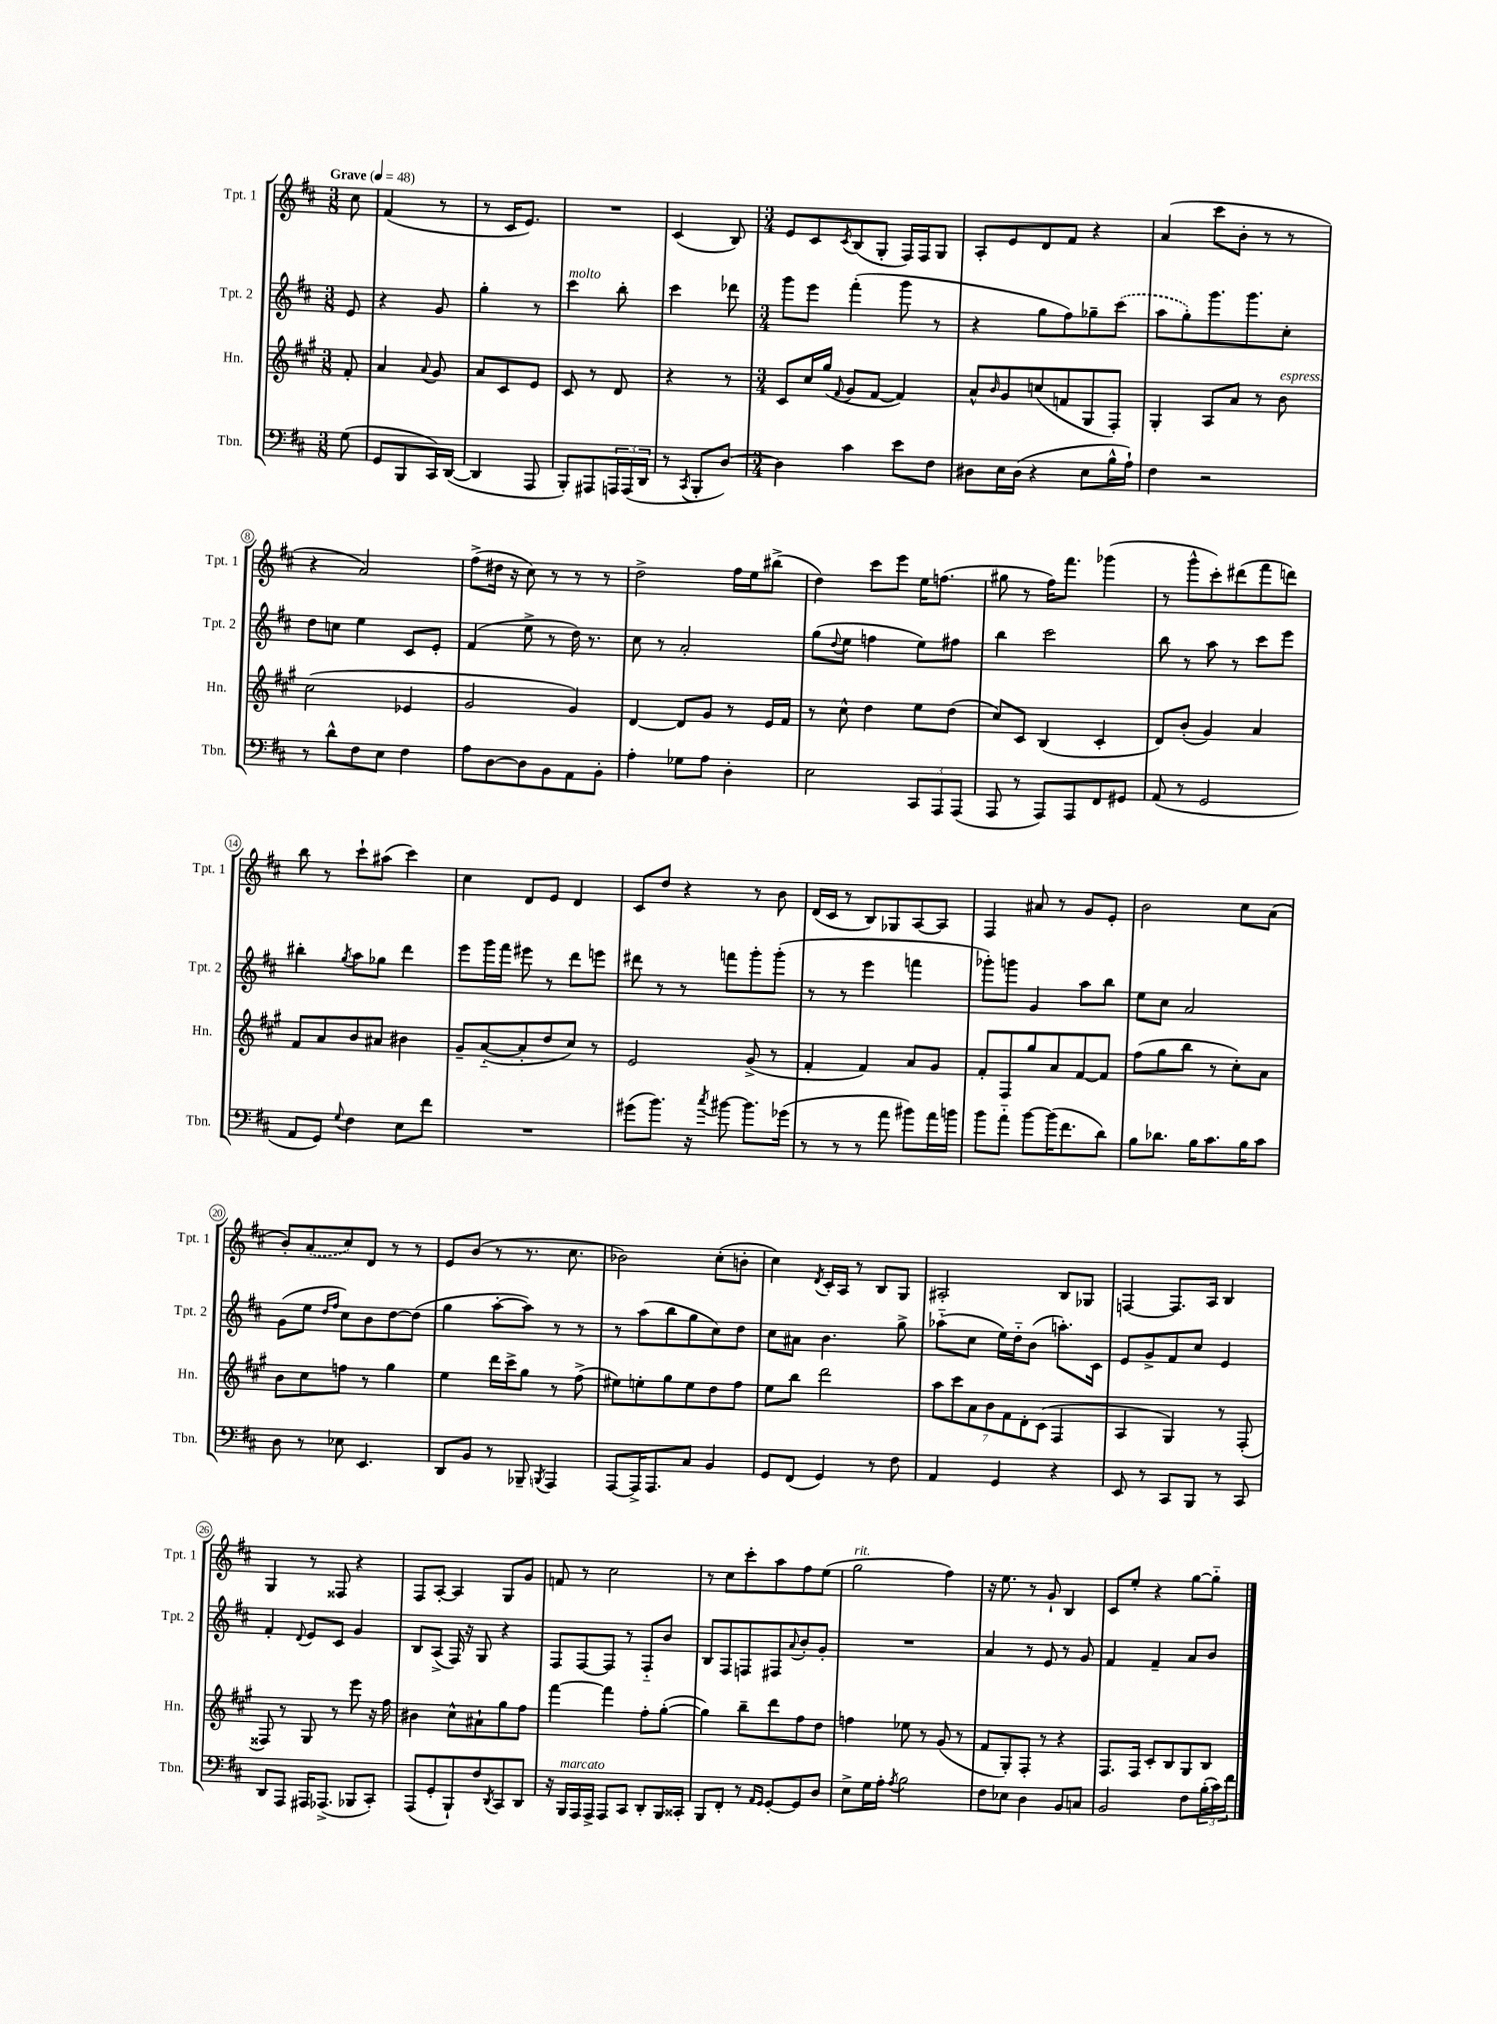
<<
\new StaffGroup <<
\new Staff = "s0" \with { instrumentName = "Tpt. 1" shortInstrumentName = "Tpt. 1" } {
    \clef treble \key d \major \numericTimeSignature \time 3/8 \partial 8 \tempo "Grave" 4 = 48
    cis''8 |
    fis'4( r8 |
    r8 cis'16 e'8.) |
    R4. |
    cis'4( b8) |
    \numericTimeSignature \time 3/4 e'8 cis'8 \acciaccatura { cis'8 } b8( g8-. fis16) fis16 g8 |
    a8-. e'8 d'8 fis'8 r4 |
    a'4( cis'''8 b'8-. r8 r8 |
    r4 a'2) |
    fis''8->( dis''16 r16 cis''8) r8 r8 r8 |
    d''2-> fis''16 e''16 bis''8->( |
    d''4) cis'''8 e'''8 e''16 f''8.( |
    gis''8 r8 fis''16) fis'''8. ges'''4( |
    r8 g'''8-^ cis'''8-.) dis'''8( fis'''8 d'''8) |
    b''8 r8 cis'''8-! ais''8( cis'''4) |
    cis''4 d'8 e'8 d'4 |
    cis'8 d''8 r4 r8 b'8 |
    d'16( cis'16 r8 b8) ges8 a8~ a8 |
    fis4 ais'8 r8 g'8 e'8-. |
    b'2 cis''8 a'8( |
    b'8-.) \once \slurDashed a'8( cis''8) d'8 r8 r8 |
    e'8 b'8( r8 r8. cis''8. |
    bes'2) cis''8-.( b'8-. |
    cis''4) \acciaccatura { d'8 } cis'16-. a16 r8 b8 g8 |
    ais2-. b8 ges8 |
    f4~ f8. a16 b4 |
    g4 r8 fisis8 r4 |
    fis8 a8~-. a4 g8 g'8 |
    f'8 r8 cis''2 |
    r8 cis''8 cis'''8-. a''8 fis''8 e''8( |
    g''2^\markup { \italic "rit." } fis''4) |
    r16 e''8. r8 g'8-! b4 |
    cis'8 e''8-. r4 g''8~ g''8-_ \bar "|." |
}
\new Staff = "s1" \with { instrumentName = "Tpt. 2" shortInstrumentName = "Tpt. 2" } {
    \clef treble \key d \major \numericTimeSignature \time 3/8 \partial 8
    e'8 |
    r4 g'8 |
    g''4-. r8 |
    cis'''4^\markup { \italic "molto" } b''8-. |
    cis'''4 des'''8 |
    \numericTimeSignature \time 3/4 g'''8 e'''8 fis'''4-.( g'''8 r8 |
    r4 g''8 fis''8) ges''8-- \once \slurDashed cis'''8( |
    a''8 g''8-.) g'''8. g'''8. cis''8-. |
    d''8 c''8 e''4 cis'8 e'8-. |
    fis'4( e''8-> r8 d''16) r8. |
    cis''8 r8 a'2-. |
    g''8( \appoggiatura { d''8 } e''8 f''4 e''8) fis''8 |
    b''4 cis'''2 |
    b''8 r8 a''8 r8 cis'''8 e'''8 |
    bis''4-. \acciaccatura { g''8 } a''8 ges''8 d'''4 |
    e'''8 g'''16 fis'''16 eis'''8 r8 d'''8 e'''8 |
    dis'''8 r8 r8 f'''8 g'''8-. g'''8-.( |
    r8 r8 e'''4 f'''4 |
    ges'''8-.) g'''8 g'4 a''8 b''8 |
    e''8 cis''8 a'2 |
    g'8( e''8 \grace { d''16 fis''16 } cis''8) b'8 d''8~ d''8( |
    g''4 a''8~-. a''8) r8 r8 |
    r8 a''8( b''8 g''8 cis''8) d''8 |
    cis''8 ais'8 b'4. g''8-> |
    aes''8-_( cis''8 e''16) d''16-_ b'8( a''8.-.) cis'16 |
    e'8 g'8-> fis'8 cis''8 e'4 |
    fis'4-. \appoggiatura { d'8 } e'8 cis'8 g'4 |
    b8 a8->( fis16) r16 g8 r4 |
    fis8 fis8~ fis8 r8 fis8-_ b'8 |
    b8 fis8 f8 fis8 \appoggiatura { a'8 } b'8-. g'8-. |
    R2. |
    a'4 r8 e'8 r8 g'8 |
    fis'4 fis'4-- a'8 b'8 \bar "|." |
}
\new Staff = "s2" \with { instrumentName = "Hn." shortInstrumentName = "Hn." } {
    \clef treble \key a \major \numericTimeSignature \time 3/8 \partial 8
    fis'8-. |
    a'4 \appoggiatura { a'8 } gis'8 |
    a'8 cis'8 e'8 |
    cis'8 r8 d'8 |
    r4 r8 |
    \numericTimeSignature \time 3/4 cis'8 cis''16 gis''16( \appoggiatura { fis'8 } gis'8 fis'8~ fis'4) |
    a'8-^ \grace { b'16 } gis'8 c''8( f'8 gis8 fis8-.) |
    gis4-. a8 a'8 r8 b'8^\markup { \italic "espress." } |
    cis''2( ees'4 |
    gis'2 gis'4) |
    d'4~ d'8 gis'8 r8 e'16 fis'16 |
    r8 cis''8-^ d''4 e''8 d''8( |
    cis''8) cis'8 b4( cis'4-. |
    d'8) b'8-.( gis'4) a'4 |
    fis'8 a'8 b'8 ais'8 bis'4 |
    gis'8-- a'8~-_( a'8-. d''8 cis''8) r8 |
    e'2 gis'8->( r8 |
    fis'4-. fis'4) a'8 gis'8 |
    fis'8-. fis8 gis''8 a'8 fis'8~ fis'8 |
    fis''8( gis''8 b''8 r8 cis''8-.) a'8 |
    b'8 cis''8 f''8 r8 gis''4 |
    e''4 d'''16 cis'''16-> gis''8 r8 fis''8->( |
    eis''8) e''8-. gis''8 e''8 d''8 fis''8 |
    e''8 b''8 d'''2 |
    \tuplet 7/4 { a''8 cis'''8 a'8 b'8 fis'8 d'8-. cis'8( } fis4 |
    a4 gis4) r8 fis8-.( |
    fisis8) r8 gis8 r8 e'''8 r16 fis''16 |
    bis'4 cis''8-^ ais'8-! gis''8 fis''8 |
    fis'''4~ fis'''4 fis''8-. gis''8~-.( |
    gis''4) b''8-- d'''8 fis''8 d''8 |
    f''4 ees''8 r8 gis'8( r8 |
    fis'8 gis8-.) fis8-. r8 r4 |
    fis8. fis16 cis'8-. b8 gis8 b8 \bar "|." |
}
\new Staff = "s3" \with { instrumentName = "Tbn." shortInstrumentName = "Tbn." } {
    \clef bass \key d \major \numericTimeSignature \time 3/8 \partial 8
    g8( |
    g,8 b,,8 cis,16) d,16~( |
    d,4 a,,8 |
    b,,8-.) ais,,8 \tuplet 3/2 { a,,16 a,,16( d,16 } |
    r8 \acciaccatura { cis,8 } b,,8-. d8~) |
    \numericTimeSignature \time 3/4 d4 cis'4 e'8 fis8 |
    dis8 e16 dis16( r4 e8 b16-^ a16-!) |
    fis4 r2 |
    r8 d'8-^ fis8 e8 fis4 |
    a8 d8~ d8 b,8 a,8 b,8-. |
    a4-. ges8 a8 d4-. |
    e2 \tuplet 3/2 { cis,8 a,,8 a,,8( } |
    a,,8 r8 a,,8) a,,8 fis,8 gis,8 |
    a,8( r8 g,2 |
    a,8 g,8) \appoggiatura { g8 } fis4 e8 fis'8 |
    R2. |
    gis'8( b'8.) r16 \acciaccatura { cis''8 } bis'8~ bis'8. ges'16( |
    r8 r8 r8 a'8 bis'8) a'16 b'16 |
    b'8 a'8-_ b'8~ b'16( fis'8. d'8) |
    b8 des'8. b16 cis'8. b16 cis'8 |
    d8 r8 ees8 e,4. |
    d,8 b,8 r8 bes,,8-- \acciaccatura { b,,8 } a,,4 |
    a,,8~ a,,16-> a,,8. cis8 b,4 |
    g,8 fis,8( g,4) r8 fis8 |
    a,4 g,4 r4 |
    e,8 r8 cis,8 b,,8 r8 cis,8 |
    d,8 a,,8 ais,,16 aes,,8.->( bes,,8 cis,8-.) |
    a,,8( g,8-. b,,8-!) fis8 \acciaccatura { d,8 } cis,8 d,8 |
    r16 b,,16^\markup { \italic "marcato" } a,,16 a,,16-> a,,8 cis,8 d,8-. b,,16 cisis,16-. |
    b,,8 fis,8-. r8 \grace { a,16 g,16 } g,8~-. g,8 d8 |
    e8-> g16 a16-. \acciaccatura { a8 } b2 |
    fis8 ees8 d4 b,8 c8 |
    b,2 fis8 \tuplet 3/2 { b16-.( cis'16) fis'16 } \bar "|." |
}
>>
>>
\layout { \context { \Score \override BarNumber.stencil = #(make-stencil-circler 0.1 0.3 ly:text-interface::print) } }
